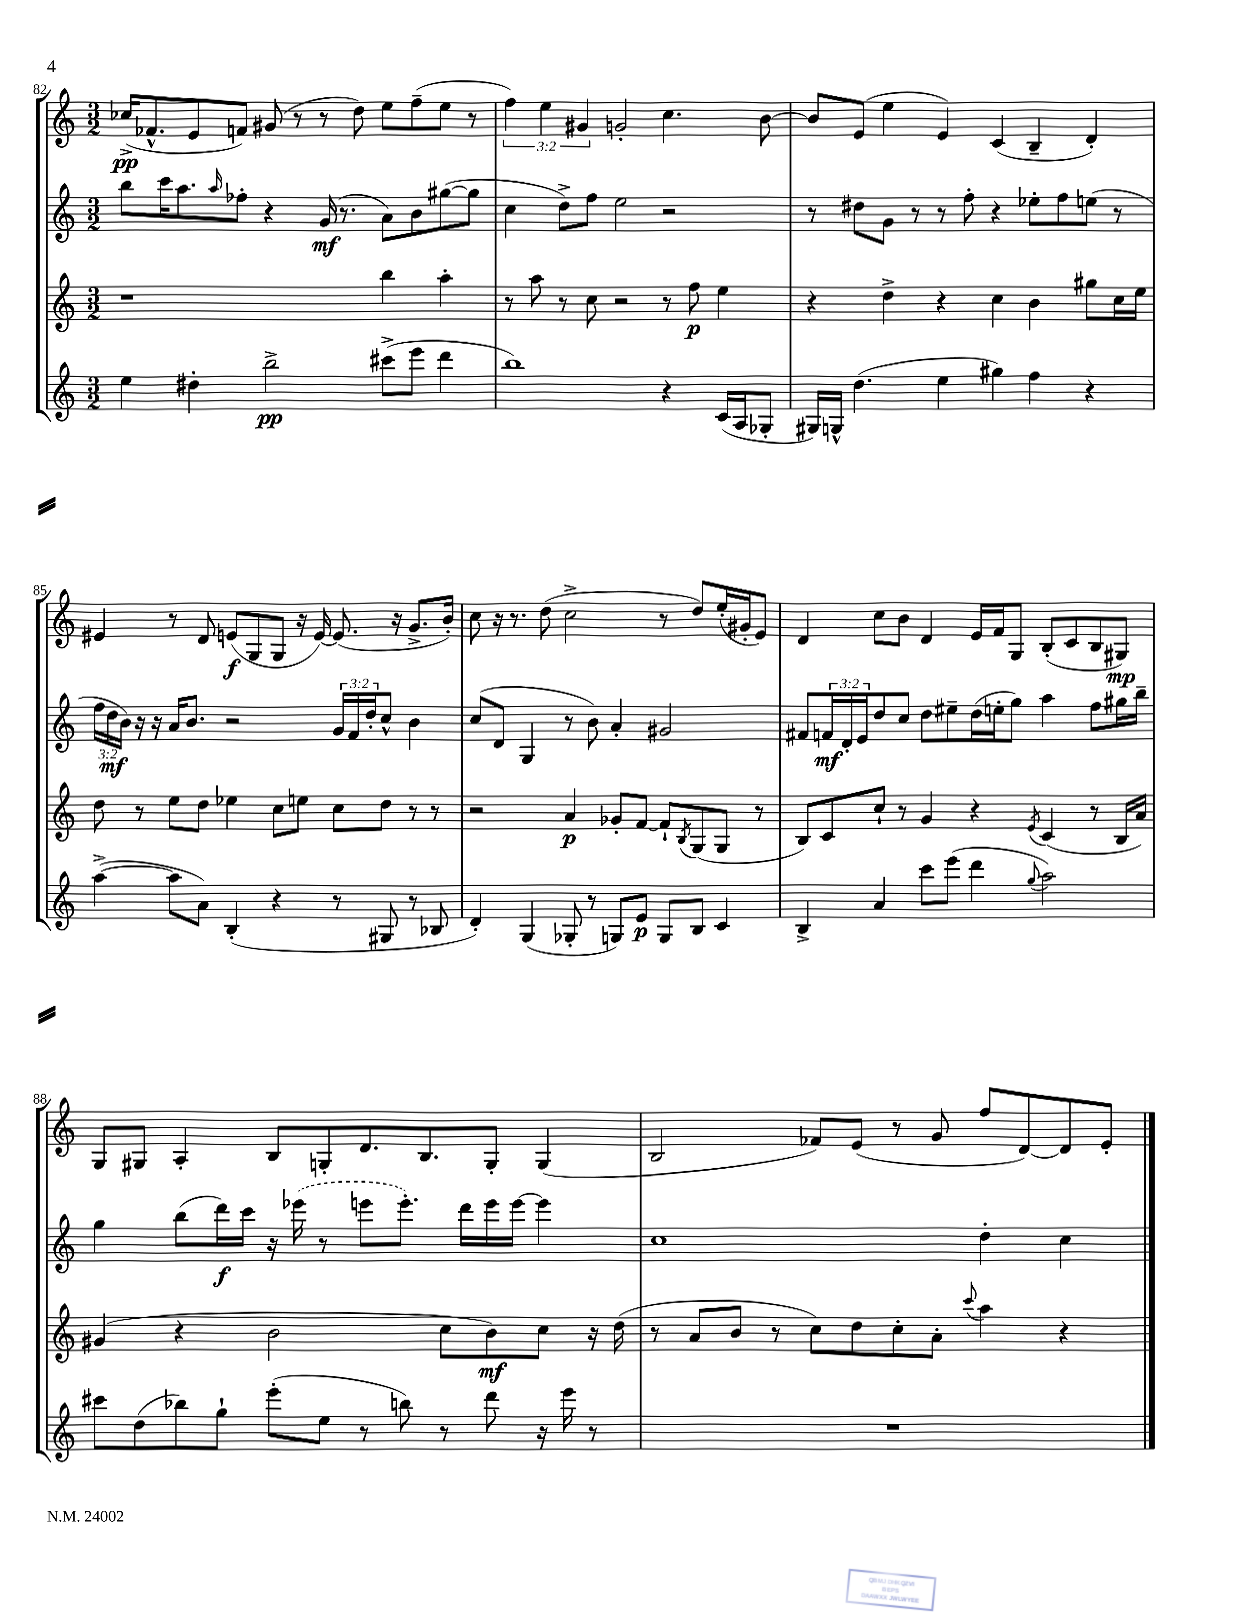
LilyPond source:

<<
\new StaffGroup <<
\new Staff = "s0" {
    \clef treble \key c \major \numericTimeSignature \time 3/2 \override Staff.TupletNumber.text = #tuplet-number::calc-fraction-text
    ces''16->\pp( fes'8.-^ e'8 f'8) gis'8( r8 r8 d''8) e''8 f''8--( e''8 r8 |
    \tuplet 3/2 { f''4) e''4 gis'4 } g'2-. c''4. b'8~ |
    b'8 e'8( e''4 e'4) c'4( b4-- d'4-.) |
    eis'4 r8 d'8 e'8\f( g8 g8 r16 e'16~) e'8.( r16 g'8.-> b'16-.) |
    c''8 r16 r8. d''8( c''2-> r8 d''8) e''16-.( gis'16-. e'8) |
    d'4 c''8 b'8 d'4 e'16 f'16 g8 b8-.( c'8 b8 gis8\mp) |
    g8 gis8 a4-. b8 g8-. d'8. b8. g8-. g4( |
    b2 fes'8) e'8( r8 g'8 f''8 d'8~) d'8 e'8-. \bar "|." |
}
\new Staff = "s1" {
    \clef treble \key c \major \numericTimeSignature \time 3/2 \override Staff.TupletNumber.text = #tuplet-number::calc-fraction-text
    b''8 c'''16 a''8. \grace { a''16 } fes''8-. r4 g'16\mf( r8. a'8) b'8 gis''8~( gis''8 |
    c''4 d''8->) f''8 e''2 r2 |
    r8 dis''8 g'8 r8 r8 f''8-. r4 ees''8-. f''8 e''8( r8 |
    \tuplet 3/2 { f''16 d''16\mf b'16) } r16 r16 a'16 b'8. r2 \tuplet 3/2 { g'16 f'16 d''16-. } c''8-^ b'4 |
    c''8( d'8 g4 r8 b'8) a'4-. gis'2 |
    fis'8 \tuplet 3/2 { f'16\mf d'16-. e'16 } d''8 c''8 d''8 eis''8-- d''16( e''16-. g''8) a''4 f''8 gis''16 b''16-- |
    g''4 b''8( d'''16\f) c'''16 r16 \once \slurDashed ees'''16( r8 e'''8 e'''8.-.) d'''16 e'''16 e'''16~ e'''4 |
    c''1 d''4-. c''4 \bar "|." |
}
\new Staff = "s2" {
    \clef treble \key c \major \numericTimeSignature \time 3/2
    r1 b''4 a''4-. |
    r8 a''8 r8 c''8 r2 r8 f''8\p e''4 |
    r4 d''4-> r4 c''4 b'4 gis''8 c''16 e''16 |
    d''8 r8 e''8 d''8 ees''4 c''8 e''8 c''8 d''8 r8 r8 |
    r2 a'4\p ges'8-. f'8~ f'8-! \acciaccatura { b8 } g8( g8 r8 |
    b8) c'8 c''8-! r8 g'4 r4 \acciaccatura { e'8 } c'4( r8 b16 a'16) |
    gis'4( r4 b'2 c''8 b'8\mf) c''8 r16 d''16( |
    r8 a'8 b'8 r8 c''8) d''8 c''8-. a'8-. \appoggiatura { c'''8 } a''4 r4 \bar "|." |
}
\new Staff = "s3" {
    \clef treble \key c \major \numericTimeSignature \time 3/2
    e''4 dis''4-. b''2->\pp cis'''8->( e'''8 d'''4 |
    b''1) r4 c'16( a16 ges8-. |
    gis16) g16-^ d''4.( e''4 gis''4) f''4 r4 |
    a''4~->( a''8 a'8) b4-.( r4 r8 gis8 r8 bes8 |
    d'4-.) g4( ges8-. r8 g8) e'8\p g8 b8 c'4 |
    b4-> a'4 c'''8 e'''8( d'''4 \appoggiatura { g''8 } a''2) |
    cis'''8 d''8( bes''8) g''8-! e'''8-.( e''8 r8 b''8) r8 d'''8 r16 e'''16 r8 |
    R1. \bar "|." |
}
>>
>>
\layout { \context { \Score currentBarNumber = #82 } }
